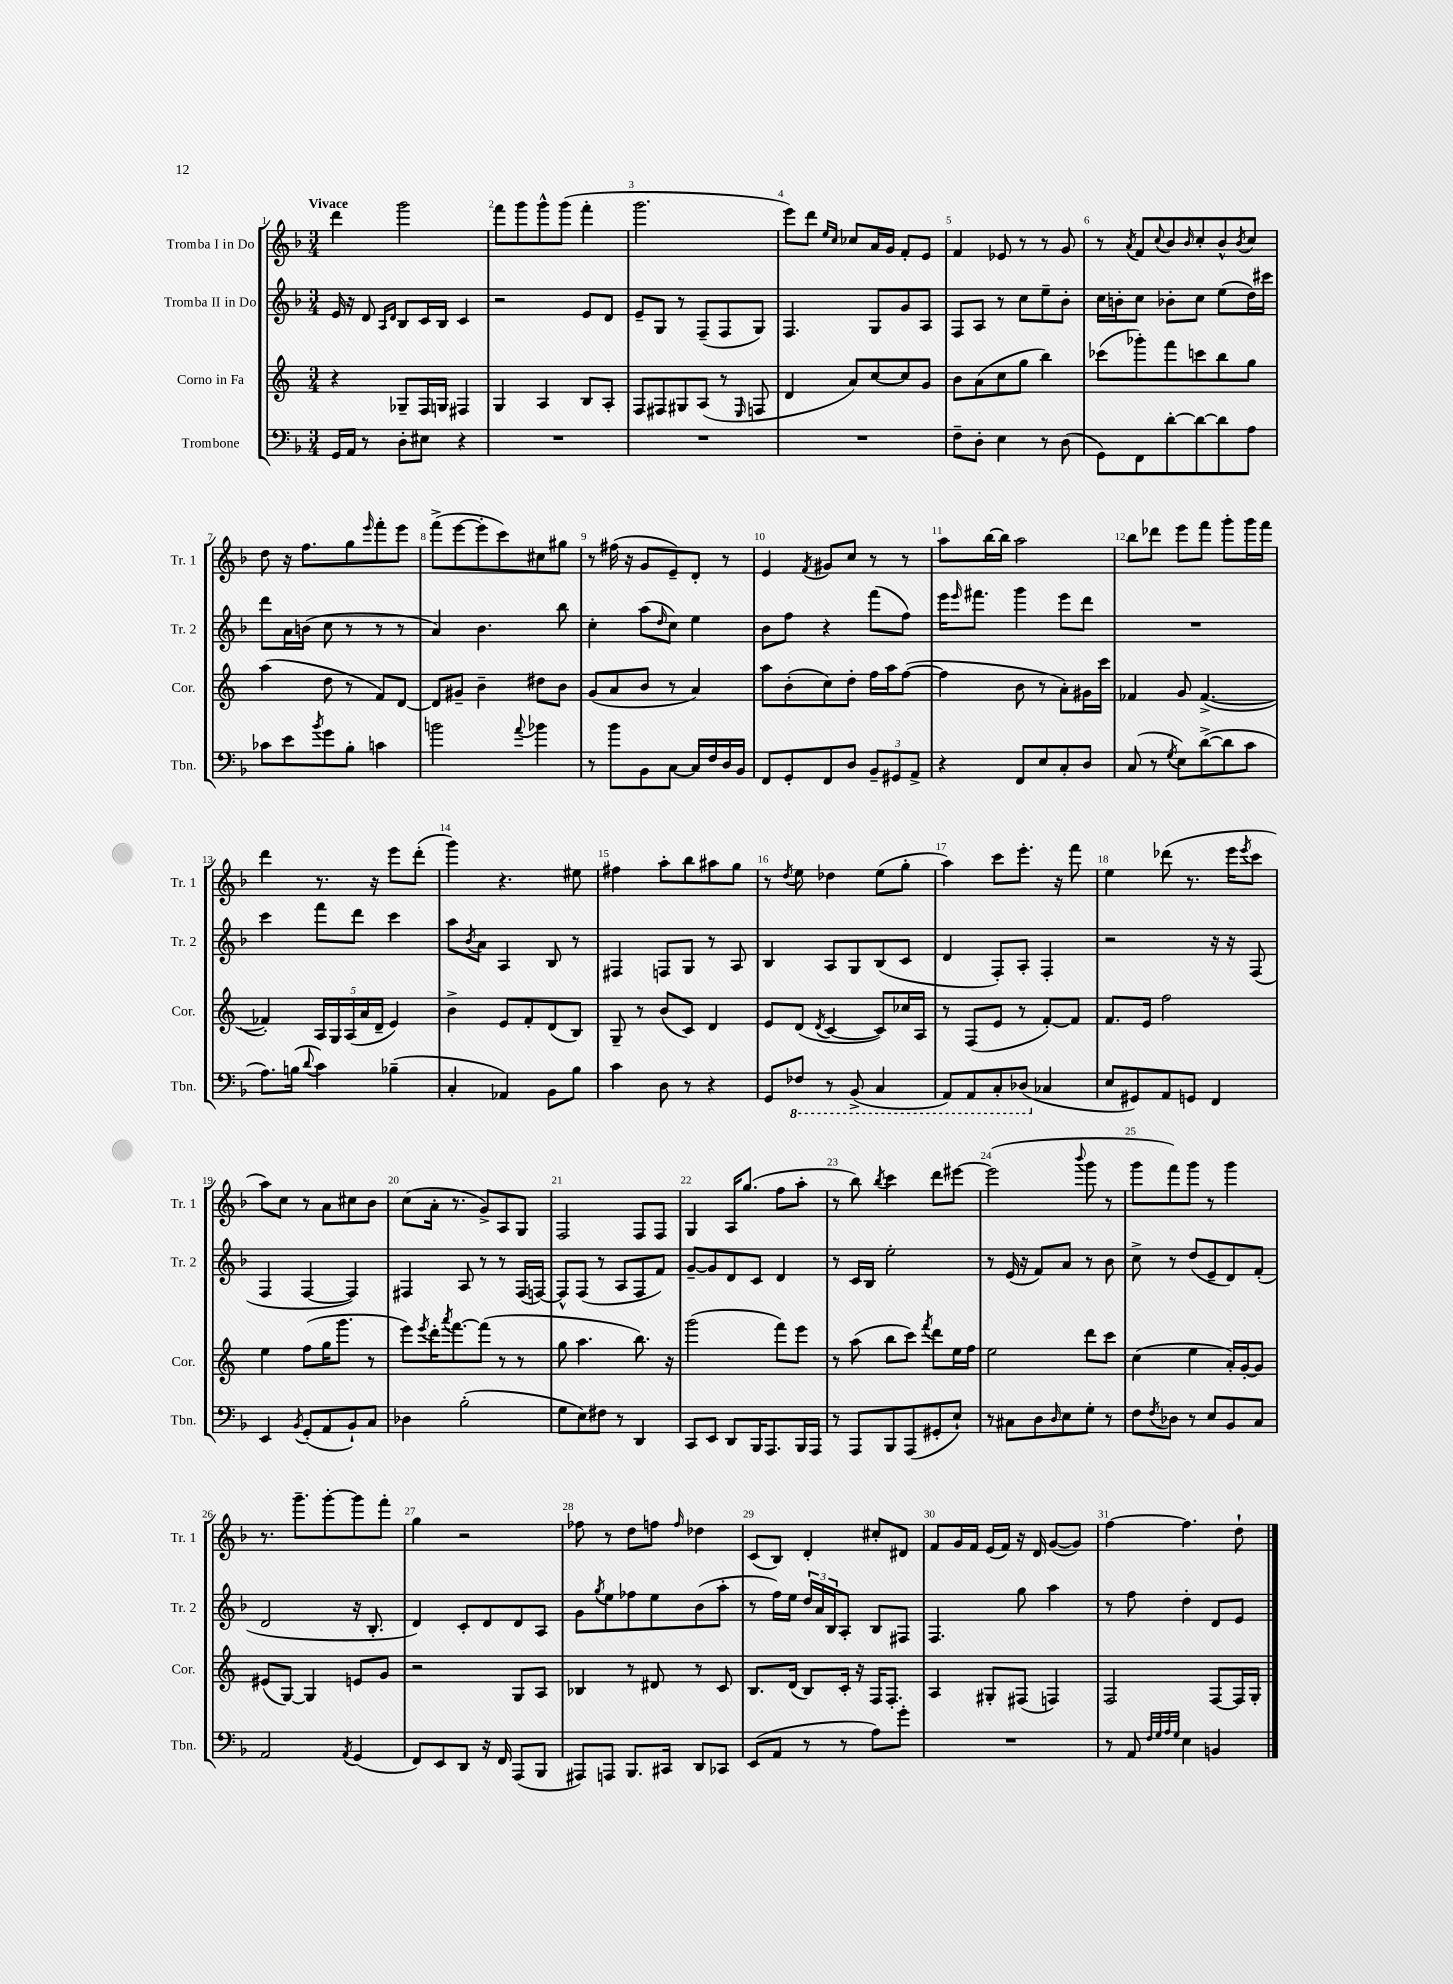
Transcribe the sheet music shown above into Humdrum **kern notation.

**kern	**kern	**kern	**kern
*staff4	*staff3	*staff2	*staff1
*clefF4	*clefG2	*clefG2	*clefG2
*k[b-]	*k[]	*k[b-]	*k[b-]
*M3/4	*M3/4	*M3/4	*M3/4
16GG	4r	16e	4ddd
16AA	.	16r	.
8r	.	8d	.
.	.	16qqA	.
.	.	16qqd	.
8D'	8G-~	8B-	2ggg
8E#	16F	16c	.
.	16G	16B-	.
4r	4F#	4c	.
=	=	=	=
2.r	4G	2r	8fff
.	.	.	8ggg
.	4A	.	8ggg^^
.	.	.	(8ggg
.	8B	8e	4fff'
.	8A'	8d	.
=	=	=	=
2.r	8F	8e~	2.ggg
.	8F#	8G	.
.	8G#	8r	.
.	(8A	(8F~	.
.	8r	8F	.
.	16qqE	.	.
.	8F	8G)	.
=	=	=	=
2.r	4d	4.F	8eee)
.	.	.	8ddd
.	.	.	16qqee
.	.	.	16qqcc
.	8a)	.	8cc-
.	[8cc	8G	16a
.	.	.	16g
.	8cc]	8g	8f'
.	8g	8A	8e
=	=	=	=
8F~	8b	8F	4f
8D'	(8a	8A	.
4E	8cc	8r	8e-
.	8gg	8cc	8r
8r	4bb)	8ee~	8r
(8D	.	8b-'	8g
=	=	=	=
8GG)	(8ccc-	16cc	8r
.	.	16b'	.
.	.	.	8qa
8FF	8ggg-')	8cc	8f
.	.	.	8qqcc
[8d'	8fff	8b-'	8b-
.	.	.	16qqb-
8d_	8ccc	8cc	8cc'
8d]	8bb	(8ee	8b-^^
.	.	.	8qb-
8A	8gg	16dd)	8cc
.	.	16ccc#	.
=	=	=	=
8c-	(4aa	8ddd	8dd
8e	.	16a	16r
.	.	(16b	8.ff
8qb-	.	.	.
8g	8dd	8cc	.
8B-'	8r	8r	8gg
.	.	.	16qqeee
4c	8f)	8r	8fff'
.	[8d	8r	8eee
=	=	=	=
2b	8d]	4a)	(8fff^
.	8g#~	.	[8eee
.	4b~	4.b-	8eee']
.	.	.	8ccc)
8qqa	.	.	.
4b-	8dd#	.	8cc#
.	8b	8bb-	8gg#
=	=	=	=
8r	(8g	4cc'	8r
8b-	8a	.	(16ff#
.	.	.	16r
8BB-	8b	(8aa	8g
.	.	16qqdd	.
[8C	8r	8cc)	8e~)
16C]	4a)	4ee	8d'
16F	.	.	.
16D	.	.	8r
16BB-	.	.	.
=	=	=	=
8FF	8aa	8b-	4e
8GG'	(8b'	8ff	.
.	.	.	8qf
8FF	8cc)	4r	8g#
8D	8dd'	.	8cc
12BB-~	16ff	(8fff	8r
.	16aa	.	.
12GG#	.	.	.
.	([8ff	8ff)	8r
12AA^	.	.	.
=	=	=	=
4r	4ff]	16eee	8aa
.	.	16qqeee	.
.	.	8.fff#	.
.	.	.	[16bb-
.	.	.	16bb-]
8FF	8b	4ggg	2aa
8E	8r	.	.
8C'	8a')	8eee	.
8D	16g#	8ddd	.
.	16ccc	.	.
=	=	=	=
(8C	4f-	2.r	8bb-
8r	.	.	8ddd-
8qG	.	.	.
8E)	8g	.	8eee
([8d^	([4.f-^	.	8fff
8d]	.	.	8ggg'
8c	.	.	16ggg
.	.	.	16fff
=	=	=	=
8.A)	4f-'])	4ccc	4ddd
(16B	.	.	.
8qqd	.	.	.
4c)	20A	8fff	8.r
.	20G	.	.
.	(20A	.	.
.	.	8ddd	.
.	20a	.	.
.	.	.	16r
.	20d~	.	.
(4B-~	4e)	4ccc	8eee
.	.	.	(8ddd'
=	=	=	=
4C'	4b^	8aa	4ggg)
.	.	8qb-	.
.	.	8a	.
4AA-)	8e	4A	4.r
.	8f'	.	.
8BB-	(8d	8B-	.
8B-	8B)	8r	8ee#
=	=	=	=
4c	8G~	4F#	4ff#
.	8r	.	.
8D	(8b	8F	8aa'
8r	8c)	8G	8bb-
4r	4d	8r	8aa#
.	.	8A	8gg
=	=	=	=
8GG	8e	4B-	8r
.	.	.	8qdd
8FF-	(8d	.	8ee
.	8qd	.	.
8r	[4c	8A	4dd-
(8BBB-^	.	8G	.
4CC	8c])	(8B-	(8ee
.	16cc-	8c	8gg'
.	16A	.	.
=	=	=	=
8AAA)	8r	4d	4aa)
8AAA	(8F	.	.
8CC'	8e	8F')	8ccc
(8DD-	8r	8A'	8.eee'
4C-	[8f')	4F'	.
.	.	.	16r
.	8f]	.	8fff
=	=	=	=
8E	8.f	2r	4ee
8GG#)	.	.	.
.	16e	.	.
8AA	2ff	.	(8ddd-
8GG	.	.	8.r
4FF	.	16r	.
.	.	16r	16eee
.	.	.	8qeee
.	.	(8F	8ccc
=	=	=	=
4EE	4ee	4F	8aa)
.	.	.	8cc
8qBB-	.	.	.
(8GG'	(8ff	[4F	8r
8AA	16gg	.	8a
.	8.ggg	.	.
8BB-`)	.	4F])	8cc#
8C	8r	.	8b-
=	=	=	=
4D-	8eee)	4F#	(8cc
.	8qeee	.	.
.	16ddd'	.	16a'
.	8qaaa	.	.
.	[8.fff	.	8.r
(2B-'	.	8A	.
.	(8fff]	8r	8g^)
.	8r	8r	8A
.	8r	(16F#	8G
.	.	[16F)	.
=	=	=	=
8G	8gg	8F^^]	2F
8E)	4.aa	(8F	.
8F#	.	8r	.
8r	.	8A	.
4DD	8.bb)	8F	8F
.	.	8f)	8F
.	16r	.	.
=	=	=	=
8CC	(2ggg	[8g~	4G
8EE	.	8g]	.
8DD	.	8d	16A
.	.	.	(8.gg
16BBB-	.	8c	.
8.AAA	.	.	.
.	8fff)	4d	8ff
16BBB-	8eee	.	8aa'
16AAA	.	.	.
=	=	=	=
8r	8r	8r	8r
8AAA	(8aa	16c	8bb-)
.	.	16B-	.
.	.	.	8qbb-
8BBB-	8bb	2ee'	4ccc
(8AAA	8ccc)	.	.
.	8qfff	.	.
8GG#'	8ddd	.	8ddd
8E`)	16ee	.	[8eee#
.	16ff	.	.
=	=	=	=
8r	2ee	8r	(2eee#]
8C#	.	(16e	.
.	.	16r	.
8D	.	8f)	.
16qqD	.	.	.
8E	.	8a	.
.	.	.	8qqbbb-
8G'	8ddd	8r	8ggg
8r	8ccc	8b-	8r
=	=	=	=
8F	(4cc	8cc^	8ggg
8qF	.	.	.
8D-	.	8r	8fff)
8r	4ee	(8dd	8ggg
8E	.	8e~	8r
8BB-	16a')	8d)	4ggg
.	[16g'	.	.
8C	8g]	(8f'	.
=	=	=	=
2AA	(8e#	2d	8.r
.	[8G)	.	.
.	.	.	8.ggg~
.	4G]	.	.
.	.	.	[8ggg'
8qAA	.	.	.
(4GG	8e	16r	8ggg]
.	.	8.B-'	.
.	8g	.	8fff'
=	=	=	=
8FF)	2r	4d)	4gg
8EE	.	.	.
8DD	.	8c'	2r
16r	.	8d	.
16FF	.	.	.
(8AAA	8G	8d	.
8BBB-	8A	8A	.
=	=	=	=
8AAA#)	4B-	8g	8ff-
.	.	8qgg	.
8AAA	.	8ee	8r
8.BBB-	8r	8ff-	8dd
.	8d#	8ee	8ff
16CC#	.	.	.
.	.	.	16qqff
8DD	8r	(8b-	4dd-
8CC-	8c	8aa'	.
=	=	=	=
(8EE	8.B	8r	(8c
8AA	.	16ff)	8B-)
.	(16d	16ee	.
8r	8B)	24dd	4d'
.	.	24a	.
.	.	24B-	.
8r	16c'	8A'	.
.	16r	.	.
8A)	16F	8B-	8cc#'
.	8.F'	.	.
8g'	.	8F#	8d#
=	=	=	=
2.r	4A	4.F	8f
.	.	.	16g
.	.	.	16f
.	8G#'	.	(16e
.	.	.	16f)
.	(8F#	8gg	16r
.	.	.	16d
.	4F)	4aa	([8g
.	.	.	8g])
=	=	=	=
8r	2F	8r	[4ff
8AA	.	8ff	.
32qqF	.	.	.
32qqG	.	.	.
32qqA	.	.	.
32qqG	.	.	.
4E	.	4dd'	4.ff]
4BB	[8F	8d	.
.	16F]	8e	8dd`
.	16G'	.	.
==	==	==	==
*-	*-	*-	*-
